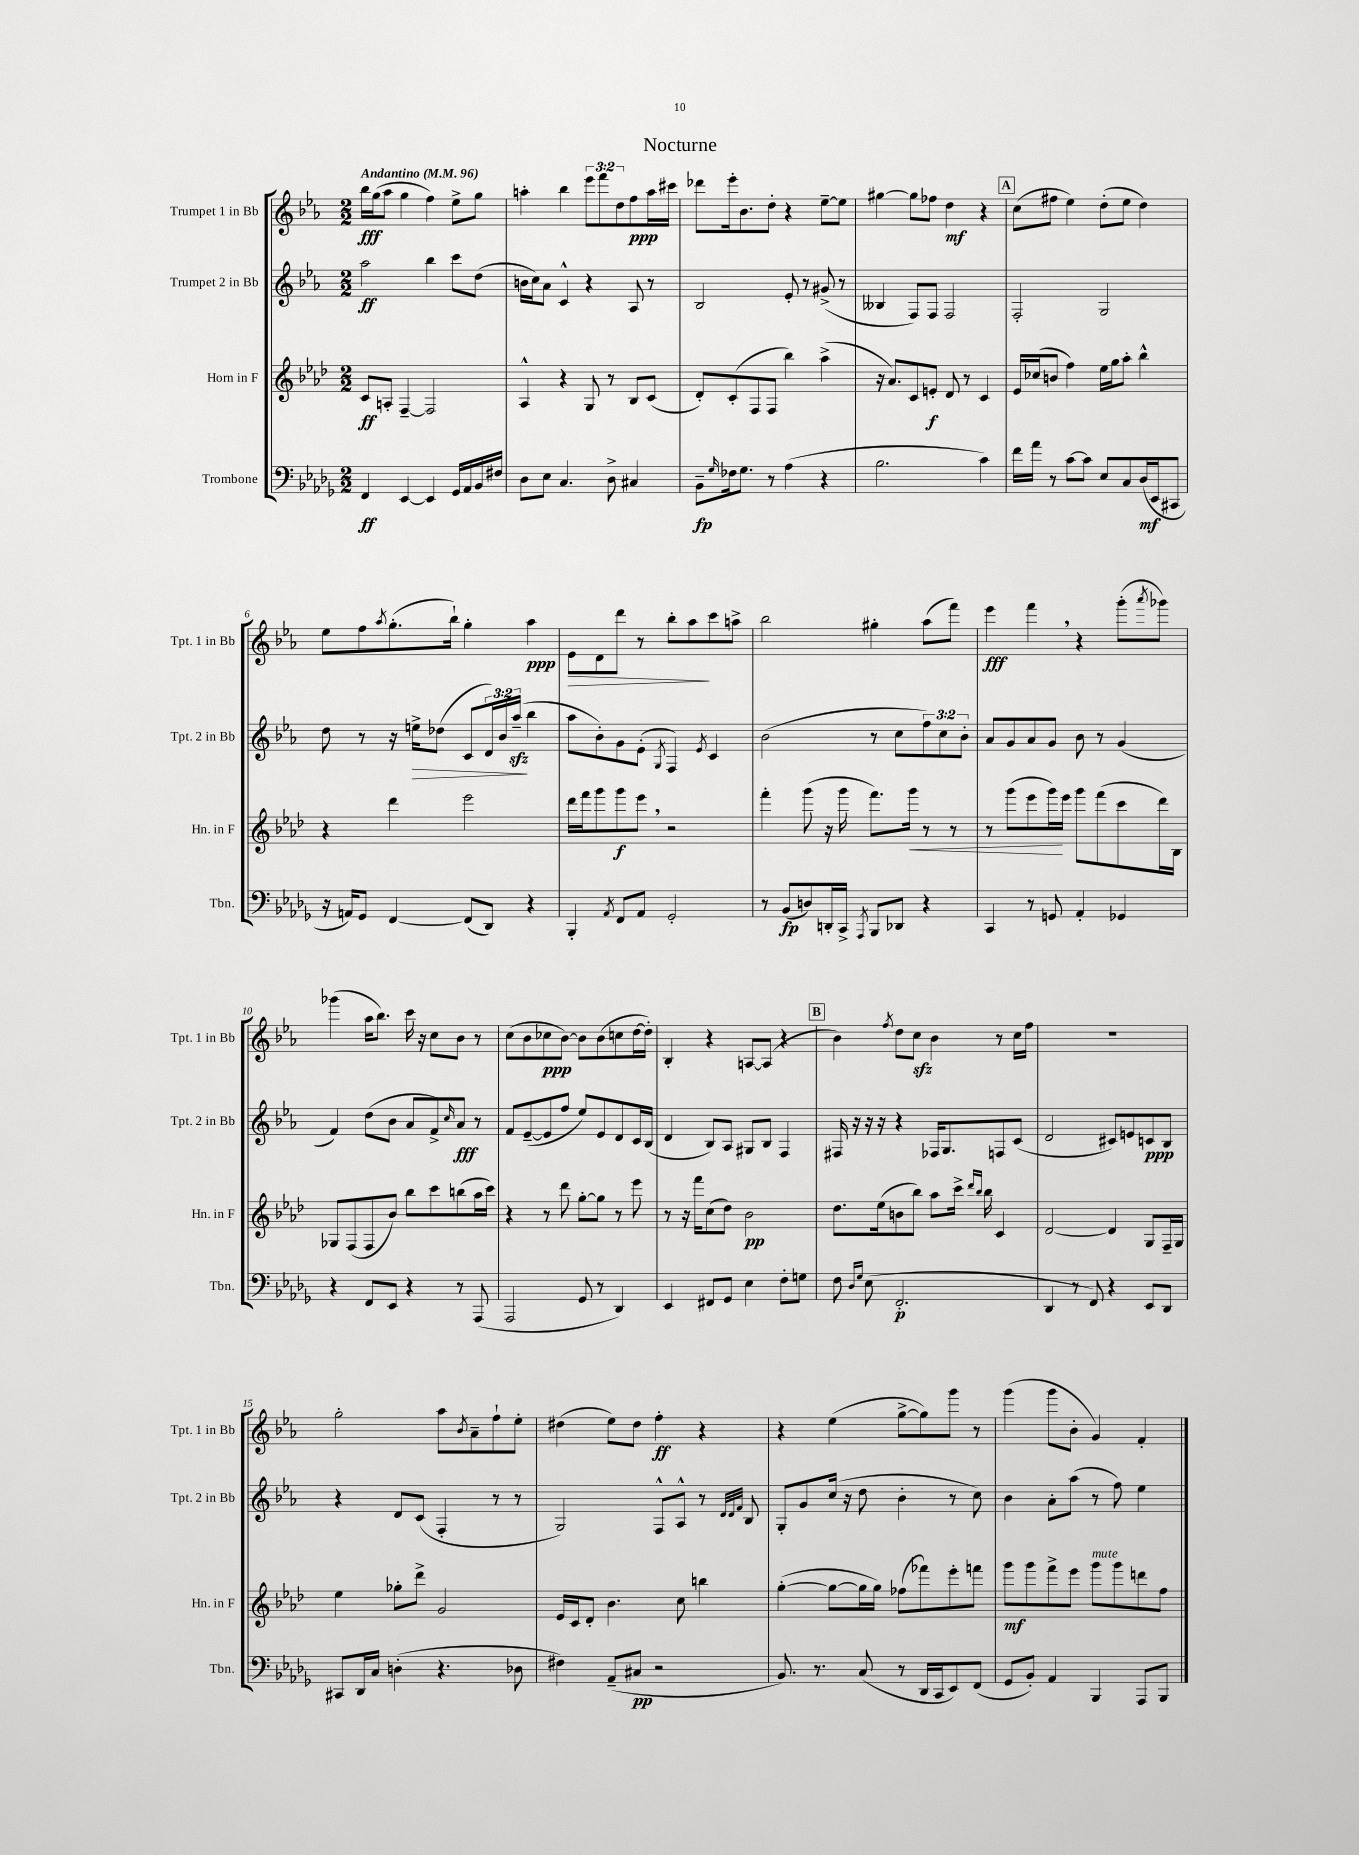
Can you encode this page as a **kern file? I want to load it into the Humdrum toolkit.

**kern	**dynam	**kern	**dynam	**kern	**dynam	**kern	**dynam
*part4	*part4	*part3	*part3	*part2	*part2	*part1	*part1
*staff4	*staff4	*staff3	*staff3	*staff2	*staff2	*staff1	*staff1
*I"Trombone	*	*I"Horn in F	*	*I"Trumpet 2 in Bb	*	*I"Trumpet 1 in Bb	*
*I'Tbn.	*	*I'Hn. in F	*	*I'Tpt. 2 in Bb	*	*I'Tpt. 1 in Bb	*
*clefF4	*	*clefG2	*	*clefG2	*	*clefG2	*
*k[b-e-a-d-g-]	*	*k[b-e-a-d-]	*	*k[b-e-a-]	*	*k[b-e-a-]	*
*M2/2	*	*M2/2	*	*M2/2	*	*M2/2	*
*MM96	*	*MM96	*	*MM96	*	*MM96	*
=1	=1	=1	=1	=1	=1	=1	=1
!	!	!	!	!	!	!LO:TX:a:B:t=Andantino	!
4FF/	ff	8c/L	ff	2aa-\	ff	16bb-\LL	fff
.	.	.	.	.	.	(16gg\J	.
.	.	8An'/J	.	.	.	8aa-\J	.
[4EE-/	.	[4F~/	.	.	.	4gg\	.
4EE-/]	.	2F/]	.	4bb-\	.	4ff\)	.
16GG-/LL	.	.	.	8ccc\L	.	8ee-^\L	.
16AA-/	.	.	.	.	.	.	.
16BB-/	.	.	.	(8dd\J	.	8gg\J	.
16F#X/JJ	.	.	.	.	.	.	.
=2	=2	=2	=2	=2	=2	=2	=2
8D-\L	.	4A-^^/	.	16bn\LL	.	4aan'\	.
.	.	.	.	16cc\J)	.	.	.
8E-\J	.	.	.	8a-\J	.	.	.
4.C/	.	4r	.	4c^^/	.	4bb-\	.
.	.	8G/	.	4r	.	12eee-\L	.
.	.	.	.	.	.	12fff\	.
8D-^\	.	8r	.	.	.	.	.
.	.	.	.	.	.	12dd\	.
4C#X/	.	8B-/L	.	8A-/	.	8ff\	ppp
.	.	(8c/J	.	8r	.	16aa\L	.
.	.	.	.	.	.	16ccc#X\JJ	.
=3	=3	=3	=3	=3	=3	=3	=3
8BB-~\L	fp	8d-'/L)	.	2B-/	.	8ddd-X\L	.
16qqG-/	.	.	.	.	.	.	.
16F-X\k	.	(8c'/	.	.	.	16eee-'\k	.
8.G-\J	.	.	.	.	.	8.b-\	.
.	.	8F/	.	.	.	.	.
8r	.	8F/J	.	.	.	8dd'\J	.
(4A-\	.	4bb-\)	.	8e-'/	.	4r	.
.	.	.	.	8r	.	.	.
4r	.	(4aa-^\	.	(8g#X^/	.	[8ee-~\L	.
.	.	.	.	8r	.	8ee-\J]	.
=4	=4	=4	=4	=4	=4	=4	=4
2.B-\	.	16r	.	4B--X/	.	[4gg#X\	.
.	.	8.a-/L)	.	.	.	.	.
.	.	8c/	.	8F/L)	.	8gg#\L]	.
.	.	8en'/J	f	8F/J	.	8ff-X\J	.
.	.	8d-/	.	2F/	.	4dd\	mf
.	.	8r	.	.	.	.	.
4c\)	.	4c/	.	.	.	4r	.
!!LO:REH:place=s1:t=A
=5	=5	=5	=5	=5	=5	=5	=5
16f\LL	.	16e-/LL	.	2F'/	.	(8cc\L	.
16a-\JJ	.	(16cc-X/J	.	.	.	.	.
8r	.	8bn/J	.	.	.	8ff#X\J	.
[8c\L	.	4ff\)	.	.	.	4ee-\)	.
8c\J]	.	.	.	.	.	.	.
8E-/L	.	16ee-\LL	.	2G/	.	(8dd'\L	.
.	.	16gg\J	.	.	.	.	.
8C/	.	8aa-'\J	.	.	.	8ee-\J	.
(16D-/L	mf	4bb-^^\	.	.	.	4dd\)	.
16EE-/J	.	.	.	.	.	.	.
8CC#X/J	.	.	.	.	.	.	.
!!LO:LB:g=z
=6	=6	=6	=6	=6	=6	=6	=6
16r	.	4r	.	8dd\	.	8ee-\L	.
16AAn/KL)	.	.	.	.	.	.	.
8GG-/J	.	.	.	8r	.	8ff\	.
.	.	.	.	.	.	8qaa-/	.
[4FF/	.	4ddd-\	.	16r	.	(8.gg'\	.
!	!	!	!	!	!LO:HP:b	!	!
.	.	.	.	16een^\KL	>	.	.
.	.	.	.	(8dd-X\J	.	.	.
.	.	.	.	.	.	16bb-`\Jk)	.
(8FF/L]	.	2eee-\	.	8c/L	.	4gg'\	.
8DD-/J)	.	.	.	24d/L)	.	.	.
.	.	.	.	24b-/	.	.	.
.	.	.	.	(24aa-zz~/JJ	.	.	.
4r	.	.	.	4bb-\	]	4aa-\	ppp
=7	=7	=7	=7	=7	=7	=7	=7
!	!	!	!	!	!	!	!LO:HP:b
4BBB-'/	.	16ddd-\LL	.	8aa-\L	.	8e-\L	>
.	.	16fff\J	.	.	.	.	.
.	.	8ggg\	.	8b-'\)	.	8d\	.
8qAA-/	.	.	.	.	.	.	.
8FF/L	.	8ggg\	f	8g\	.	8ddd\J	.
8AA-/J	.	8eee-,\J	.	(8e-'\J	.	8r	.
.	.	.	.	8qG/	.	.	.
2GG-'/	.	2r	.	4F/)	.	8bb-'\L	.
.	.	.	.	.	.	8aa-\	.
.	.	.	.	8qe-/	.	.	.
.	.	.	.	4c/	.	8ccc\	]
.	.	.	.	.	.	8aan^\J	.
=8	=8	=8	=8	=8	=8	=8	=8
8r	.	4fff'\	.	(2b-\	.	2bb-\	.
(8BB-/L	fp	.	.	.	.	.	.
8Dn/)	.	(8ggg\	.	.	.	.	.
16DDn'/L	.	16r	.	.	.	.	.
16CC^/JJ	.	16ggg\	.	.	.	.	.
8qAAA-/	.	.	.	.	.	.	.
8BBB-/L	.	8.fff\L)	.	8r	.	4gg#X'\	.
8DD-X/J	.	.	.	8cc\L	.	.	.
!	!	!	!LO:HP:b	!	!	!	!
.	.	16ggg\Jk	<	.	.	.	.
4r	.	8r	.	12ff\)	.	(8aa-\L	.
.	.	.	.	12cc\	.	.	.
.	.	8r	.	.	.	8fff\J)	.
.	.	.	.	12b-'\J	.	.	.
=9	=9	=9	=9	=9	=9	=9	=9
4CC/	.	8r	.	8a-/L	.	4eee-\	fff
.	.	(8ggg\L	.	8g/	.	.	.
8r	.	8eee-\	.	8a-/	.	4fff,\	.
8GGn/	.	16ggg\L)	.	8g/J	.	.	.
.	.	16eee-\JJ	[	.	.	.	.
4AA-'/	.	8ggg\L	.	8b-\	.	4r	.
.	.	(8fff\	.	8r	.	.	.
4GG-X/	.	8ccc\	.	(4g/	.	(8ggg'\L	.
.	.	.	.	.	.	8qaaa-/	.
.	.	16ddd-\L)	.	.	.	8ggg-X\J)	.
.	.	16B-\JJ	.	.	.	.	.
!!LO:LB:g=z
=10	=10	=10	=10	=10	=10	=10	=10
4r	.	8G-X/L	.	4f/)	.	(4ggg-X\	.
.	.	(8F/	.	.	.	.	.
8FF/L	.	8F/	.	(8dd\L	.	16aa-\KL	.
.	.	.	.	.	.	8.bb-\J)	.
8EE-/J	.	8b-/J)	.	8b-\J	.	.	.
4r	.	8bb-\L	.	8a-/L	.	16ccc\	.
.	.	.	.	.	.	16r	.
.	.	8ccc\	.	8f^/)	.	8cc\L	.
.	.	.	.	16qqcc/	.	.	.
8r	.	(8bbn\	.	8a-/J	fff	8b-\J	.
(8AAA-/	.	16aa-\L	.	8r	.	8r	.
.	.	16ccc\JJ)	.	.	.	.	.
=11	=11	=11	=11	=11	=11	=11	=11
2AAA-/	.	4r	.	8f/L	.	(8cc\L	.
.	.	.	.	([8e-~/	.	8b-\	.
.	.	8r	.	8e-/]	.	8cc-X\	ppp
.	.	8ddd-\	.	8ff/J	.	[8b-\J)	.
8GG-/	.	[8gg'\L	.	8ee-/L)	.	8b-\L]	.
8r	.	8gg\J]	.	8e-/	.	(8b-\	.
4DD-/)	.	8r	.	8d/	.	8ccn\	.
.	.	8eee-\	.	16c/L	.	[16dd\L	.
.	.	.	.	(16B-/JJ	.	16dd'\JJ])	.
=12	=12	=12	=12	=12	=12	=12	=12
4EE-/	.	8r	.	4d/	.	4B-'/	.
.	.	16r	.	.	.	.	.
.	.	16fff\KL	.	.	.	.	.
8FF#X/L	.	(8cc\	.	8B-/L)	.	4r	.
8GG-/J	.	8dd-\J)	.	8A-/J	.	.	.
4E-\	.	2b-\	pp	8G#X/L	.	[8An/L	.
.	.	.	.	8B-/J	.	(8A/J]	.
8F'\L	.	.	.	4F/	.	4r	.
8Gn\J	.	.	.	.	.	.	.
!!LO:REH:place=s1:t=B
=13	=13	=13	=13	=13	=13	=13	=13
8F\	.	8.dd-\L	.	16F#X/	.	4b-\)	.
.	.	.	.	16r	.	.	.
16qqD-/LL	.	.	.	.	.	.	.
16qqG-/JJ	.	.	.	.	.	.	.
(8E-\	.	.	.	16r	.	.	.
.	.	(16ee-\k	.	16r	.	.	.
.	.	.	.	.	.	8qff/	.
2.FF'/	p	8bn\	.	4r	.	8dd\L	.
.	.	8bb-\J)	.	.	.	8cczz\J	.
.	.	8aa-\L	.	16F-X/KL	.	4b-\	.
.	.	.	.	8.G/	.	.	.
.	.	16ccc^\Jk	.	.	.	.	.
.	.	16qqddd-/LL	.	.	.	.	.
.	.	16qqbb-/JJ	.	.	.	.	.
.	.	16bb-\	.	.	.	.	.
.	.	4c/	.	8Fn/	.	8r	.
.	.	.	.	(8c/J	.	16cc\LL	.
.	.	.	.	.	.	16ff\JJ	.
=14	=14	=14	=14	=14	=14	=14	=14
4DD-/	.	[2d-/	.	2d/	.	1r	.
8r	.	.	.	.	.	.	.
8FF/)	.	.	.	.	.	.	.
4r	.	4d-/]	.	8c#X/L)	.	.	.
.	.	.	.	8en/	.	.	.
8EE-/L	.	8G/L	.	8cn/	ppp	.	.
8DD-/J	.	16F~/L	.	8B-/J	.	.	.
.	.	16G/JJ	.	.	.	.	.
!!LO:LB:g=z
=15	=15	=15	=15	=15	=15	=15	=15
8CC#X/L	.	4ee-\	.	4r	.	2gg'\	.
16DD-/L	.	.	.	.	.	.	.
16C/JJ	.	.	.	.	.	.	.
(4Dn'\	.	8gg-X'\L	.	8d/L	.	.	.
.	.	8ddd-^\J	.	(8c/J	.	.	.
4.r	.	2g/	.	4F'/	.	8aa-\L	.
.	.	.	.	.	.	8qb-/	.
.	.	.	.	.	.	8a-~\	.
.	.	.	.	8r	.	8ff`\	.
8D-X\	.	.	.	8r	.	8ee-'\J	.
=16	=16	=16	=16	=16	=16	=16	=16
4F#X\)	.	16e-/LL	.	2G/)	.	(4dd#X\	.
.	.	16c/J	.	.	.	.	.
.	.	8d-'/J	.	.	.	.	.
(8AA-~/L	.	4.b-\	.	.	.	8ee-\L)	.
8C#X/J	pp	.	.	.	.	8dd#\J	.
2r	.	.	.	8F^^/L	.	4ff'\	ff
.	.	8cc\	.	8A-^^/J	.	.	.
.	.	4bbn\	.	8r	.	4r	.
.	.	.	.	32qqd/LLL	.	.	.
.	.	.	.	32qqd/	.	.	.
.	.	.	.	32qqf/JJJ	.	.	.
.	.	.	.	8B-/	.	.	.
=17	=17	=17	=17	=17	=17	=17	=17
8.BB-/)	.	([4gg'\	.	8G'/L	.	4r	.
.	.	.	.	8g/	.	.	.
8.r	.	.	.	.	.	.	.
.	.	8gg\L_	.	(16cc/Jk	.	(4ee-\	.
.	.	.	.	16r	.	.	.
(8C/	.	16gg\L]	.	8dd\	.	.	.
.	.	16gg\JJ)	.	.	.	.	.
8r	.	(8ff-X\L	.	4b-'\	.	[8gg^\L	.
16DD-/LL	.	8fff-X\)	.	.	.	8gg\])	.
16CC/J	.	.	.	.	.	.	.
8EE-/)	.	8eee-'\	.	8r	.	8ggg\J	.
(8FF/J	.	8fffn\J	.	8cc\)	.	8r	.
=18	=18	=18	=18	=18	=18	=18	=18
8GG-/L	.	8ggg\L	mf	4b-\	.	(4ggg\	.
8BB-'/J)	.	8ggg\	.	.	.	.	.
4AA-/	.	8fff^\	.	8a-'\L	.	8ggg\L	.
.	.	8eee-\J	.	(8aa-\J	.	8b-'\J	.
!	!	!LO:TX:a:i:t=mute	!	!	!	!	!
4BBB-/	.	8ggg\L	.	8r	.	4g/)	.
.	.	8ggg\	.	8ff\)	.	.	.
8AAA-/L	.	8dddn\	.	4ee-\	.	4f'/	.
8BBB-/J	.	8ff\J	.	.	.	.	.
==	==	==	==	==	==	==	==
*-	*-	*-	*-	*-	*-	*-	*-
